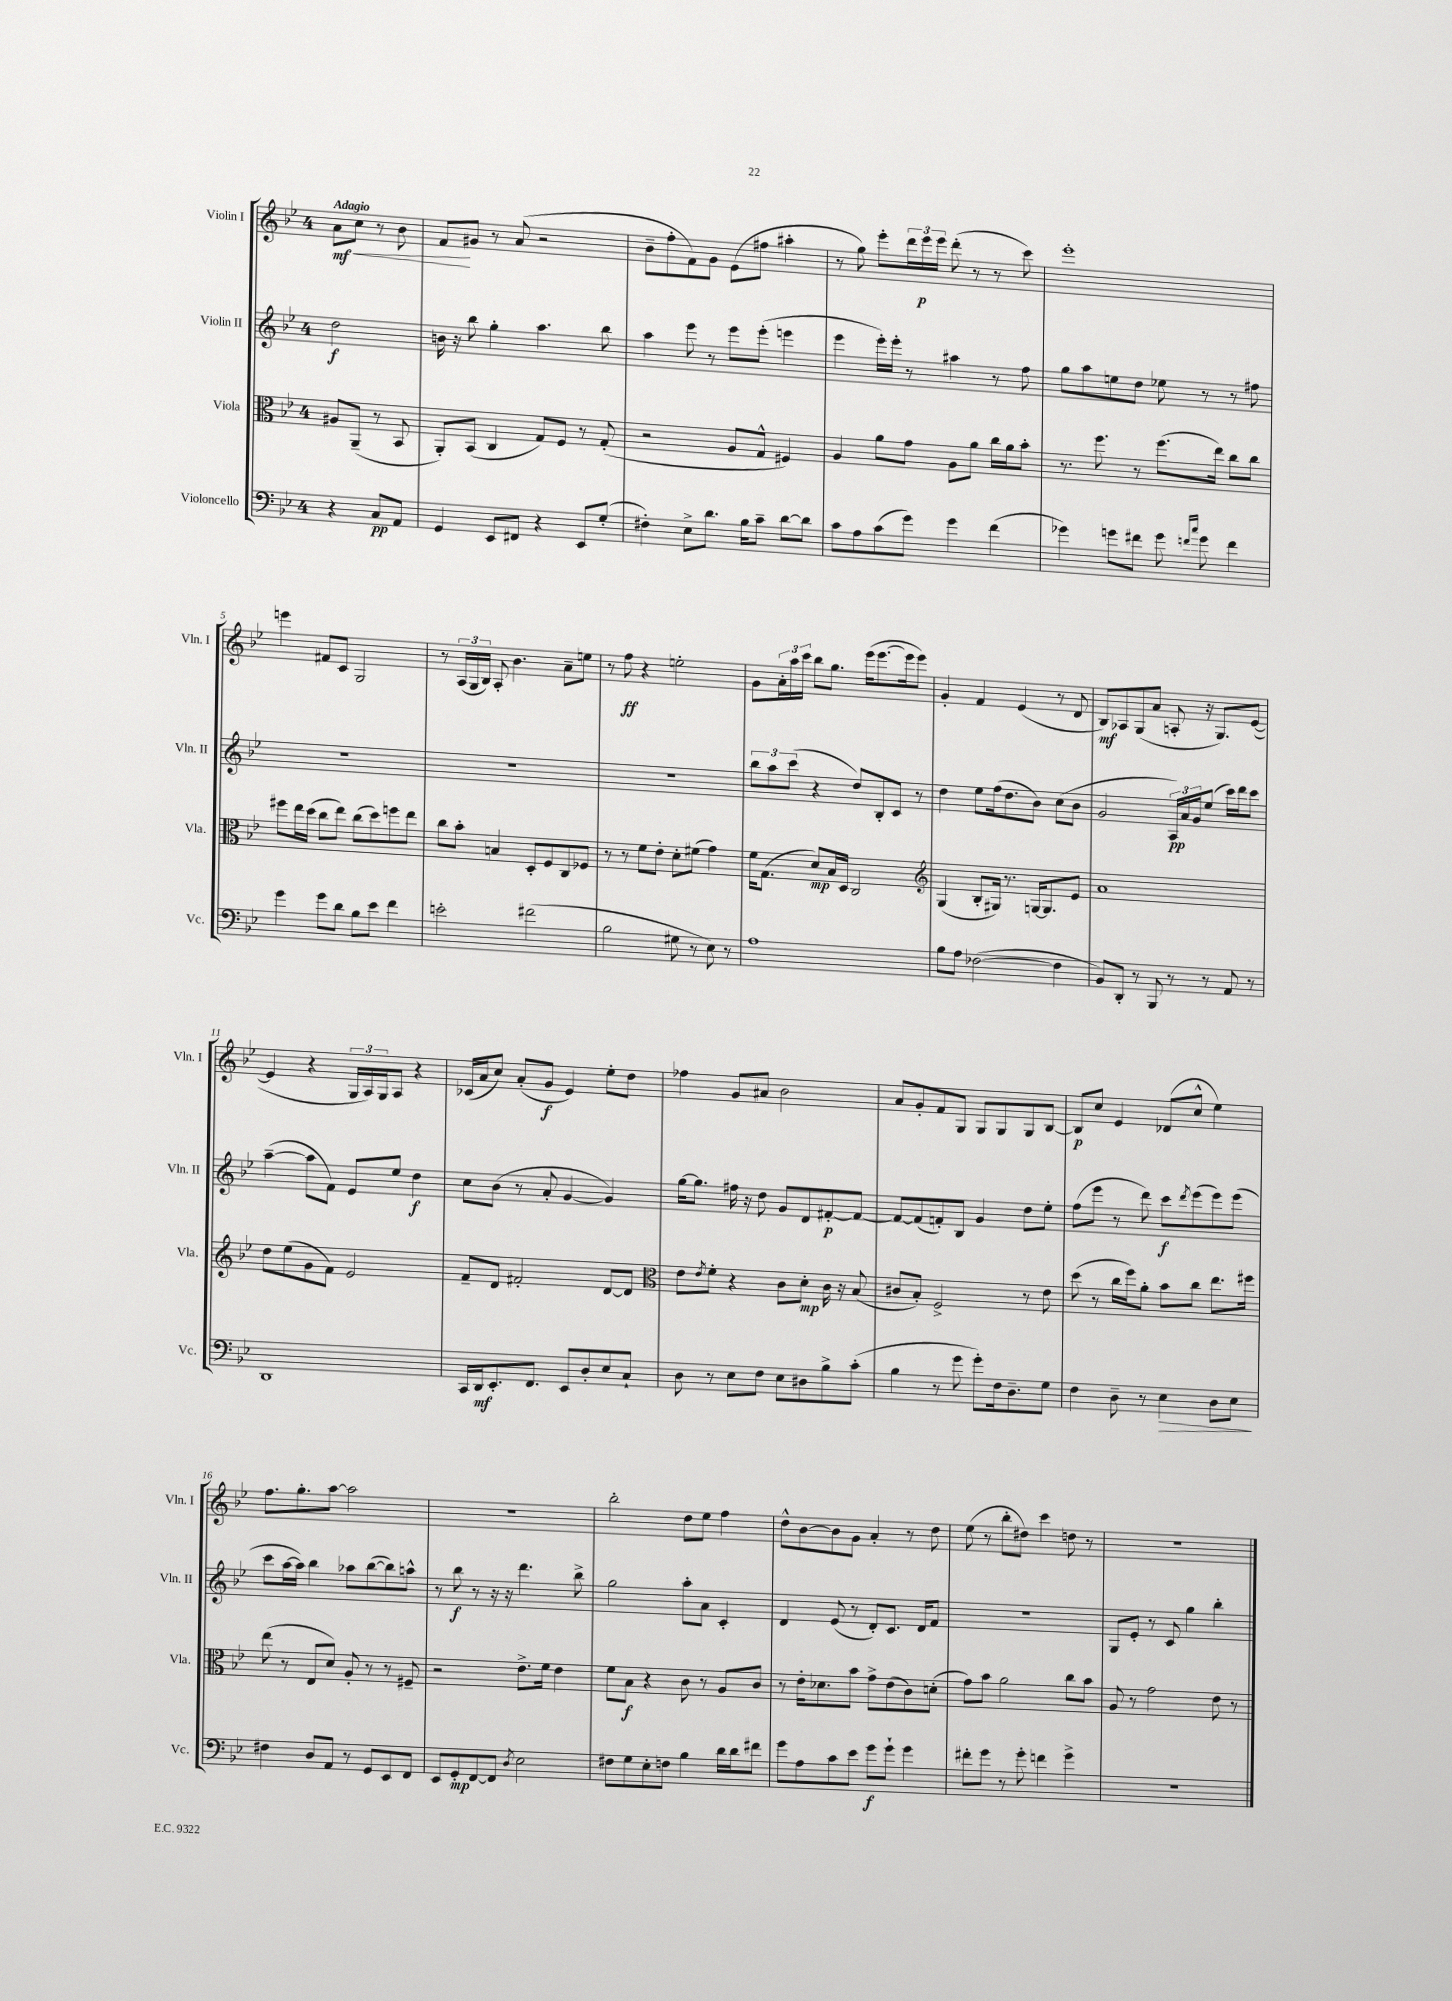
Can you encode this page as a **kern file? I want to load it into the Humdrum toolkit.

**kern	**kern	**kern	**kern
*staff4	*staff3	*staff2	*staff1
*clefF4	*clefC3	*clefG2	*clefG2
*k[b-e-]	*k[b-e-]	*k[b-e-]	*k[b-e-]
*M4/4	*M4/4	*M4/4	*M4/4
4r	8A#/L	2dd\	8a\L
.	(8AA~/J	.	8cc\J
8C/L	8r	.	8r
8AA/J	8BB-/	.	8b-\
=	=	=	=
4GG/	8AA'/L)	16b\	8f/L
.	.	16r	.
.	(8BB-/J	8bb-\	8g#/J
8EE-/L	4C/	4gg'\	8r
8FF#/J	.	.	(8a/
4r	8G/L)	4.aa\	2r
.	8F/J	.	.
8EE-/L	8r	.	.
(8G'/J	(8G'/	8bb-\	.
=	=	=	=
4F#'\)	2r	4aa\	8b-~\L
.	.	.	8ff'\
8E-^\L	.	8eee-\	8f\)
8.d\J	.	8r	8g\J
.	8A/L	8eee-\L	(8e-\L
16B-\LK	.	.	.
8c~\J	8G^^/J	(8eee-'\J	8ff#\J
[8d\L	4F#/)	4eee\	4aa#'\
8d\]J	.	.	.
=	=	=	=
8c\L	4A/	4eee-\	8r
8A\	.	.	8gg\)
(8c\	8a\L	16eee-'\LL)	8eee-'\L
.	.	16eee-'\JJ	.
8g\J)	8g\J	8r	24ddd\L
.	.	.	24eee-\
.	.	.	24eee-\JJ
4g\	8A\L	4aa#\	(8ddd'\
.	8a\J	.	8r
(4f\	16cc\LL	8r	8r
.	16a\J	.	.
.	8b-'\J	8ff\	8ccc\)
=	=	=	=
4g-\)	8.r	8gg\L	1eee-'
.	.	8aa\	.
.	8.ff\	.	.
8g\L	.	8ee\	.
8f#\J	8r	8dd\J	.
8g\	(8.ff\L	8ee-\	.
16qqf/LL	.	.	.
16qqcc/JJ	.	.	.
8g\	.	8r	.
.	16ee-\Jk)	.	.
4f\	8cc\L	8r	.
.	8cc\J	8ff#\	.
=	=	=	=
4g\	8ff#\L	1r	4eee\
.	16ee-\L	.	.
.	(16dd\JJ	.	.
8g\L	8cc\L	.	8f#/L
8d\J	8ee-\J)	.	8c/J
8B-\L	(8cc\L	.	2G/
8e-\J	8dd\)	.	.
4f\	8ff\	.	.
.	8ee-\J	.	.
=	=	=	=
2e'\	8cc\L	1r	8r
.	8b-'\J	.	(24A/LL
.	.	.	24G/
.	.	.	24B-/JJ)
.	4B/	.	8A'/
.	.	.	4.b-\
(2f#\	8D'/L	.	.
.	8F/	.	.
.	8C/	.	8a~\L
.	8F-/J	.	8ee\J
=	=	=	=
2B-\	8r	1r	8r
.	8r	.	8ff\
.	8f\L	.	4r
.	8e-'\J	.	.
8G#\	8d'\L	.	2ee'\
8r	(8f#\J	.	.
8E-\)	4g\)	.	.
8r	.	.	.
=	=	=	=
1A	16f\LK	12bb-\L	8g\L
.	(8.G\J	.	.
.	.	12aa\	.
.	.	.	24a'\L
.	.	(12ccc\J	24aa\
.	.	.	24ccc\JJ
.	8d/L)	4r	8bb-\L
.	16B-/L	.	8.gg\J
.	16D/JJ	.	.
.	2C/	8dd/L)	.
.	.	.	(16eee-\LK
.	.	8B-'/	[8.eee-\
.	.	8c/J	.
.	.	.	16eee-\]k
.	.	8r	8eee-\J)
=	=	=	=
*	*clefG2	*	*
8B-\L	(4G/	4dd\	4g'/
8A\J	.	.	.
([2F-\	8B-'/L	8ee-\L	4f/
.	16G#/Jk)	(16ff\k	.
.	8.r	8.dd\	.
.	.	.	(4e-/
.	[16G/LK	8b-\J)	.
.	8.G/]	.	.
4F-\]	.	(8cc\L	8r
.	8e-/J	8b-\J	8d/
=	=	=	=
8BB-/L)	1a	2g/	8B-/L)
8DD'/J	.	.	8A-/
8r	.	.	(8G/
8BBB-/	.	.	8a/J
8r	.	24A/LL)	8A'/
.	.	24a/	.
.	.	24g/J	.
8r	.	(8ee-/J	16r
.	.	.	8.G/L)
8AA/	.	16ccc\LL)	.
.	.	16ddd\J	.
8r	.	8ccc\J	([8e-/J
=	=	=	=
1DD	8dd\L	([4aa~\	4e-/]
.	(8ee-\	.	.
.	8g\	8aa\]L	4r
.	8f\J)	8f\J)	.
.	2e-/	8e-/L	24G/LL
.	.	.	24A/)
.	.	.	24G/J
.	.	8ee-/J	8A/J
.	.	4dd\	4r
=	=	=	=
16CC/LL	8f~/L	8cc\L	(16c-/LL
16DD/J	.	.	16a/J
8.EE-'/	8d/J	(8b-\J	8cc/J)
.	2f#'/	8r	(8a'/L
8.FF/J	.	.	.
.	.	8a'/	8g/J
8EE-/L	.	[4g/	4e-/)
8D'/	.	.	.
8E-/	[8d/L	4g/])	8ee-'\L
8C`/J	8d/]J	.	8dd\J
=	=	=	=
*	*clefC3	*	*
8D\	8e-\L	[16gg\LK	4ff-\
.	.	8.gg\]J	.
.	8qe-/	.	.
8r	8f'\J	.	.
8E-\L	4r	16ff#\	8g/L
.	.	16r	.
8F\J	.	8dd\	8a#/J
8E-\L	8c\L	8g/L	2b-\
8D#\	8d'\J	8d/	.
8B-^\	16c\	[8f#'/	.
.	16r	.	.
(8c'\J	(8B-/	8f#/_J	.
=	=	=	=
4B-\	8c#/L	8f#/_L	8a/L
.	8B-'/J)	(8f#/]	8g'/
8r	2F^/	8f'/)	8f/
8g\	.	8B-/J	8G/J
8g'\L)	.	4g/	8G/L
16F\k	.	.	8G/
8.D~\	.	.	.
.	8r	8dd\L	8G/
8G\J	8e-\	8ee-'\J	[8B-/J
=	=	=	=
4F\	(8dd\	(8ff\L	8B-/]L
.	8r	8eee-\J	8cc/J
8D~\	16cc\LL	8r	4e-/
.	16ff\J)	.	.
8r	8a'\J	8ddd\)	.
4E-\	8b-\L	8ccc\L	(8d-/L
.	.	8qddd/	.
.	8cc\J	(8eee-\	8cc^^/J
8D\L	8.ee-\L	8eee-\)	4ee-\)
8E-\J	.	(8eee-\J	.
.	16ff#\Jk	.	.
=	=	=	=
4F#\	(8ee-\	8ccc\L	8.ff\L
.	8r	[16aa\L	.
.	.	16aa\]JJ)	8.gg'\
8D/L	8E-/L	4bb-\	.
8AA/J	8d/J)	.	[8aa\J
8r	8A'/	8aa-\L	2aa\]
8GG/L	8r	([8bb-\	.
8EE-/	8r	8bb-\])	.
8FF/J	8F#~/	8aa^^\J	.
=	=	=	=
8EE-/L	2r	8r	1r
8GG'/	.	8bb-\	.
[8FF/	.	8r	.
8FF/]J	.	16r	.
.	.	16r	.
8qD/	.	.	.
2E-\	8.e-^\L	4.ddd\	.
.	16f\Jk	.	.
.	4e-\	.	.
.	.	8bb-^\	.
=	=	=	=
8F#\L	8f\L	2gg\	2bb-'\
8G\	8B-\J	.	.
8E-'\	4r	.	.
8F\J	.	.	.
4B-\	8c\	8aa'\L	8dd\L
.	8r	8a\J	8ee-\J
16d\LL	8A/L	4c'/	4ff\
16d\J	.	.	.
8f#\J	8c/J	.	.
=	=	=	=
8g\L	8r	4d/	8dd^^\L
8A\	16e-'\LK	.	[8b-\
.	8.d-\	.	.
8c\	.	(8e-/	8b-\]
8e-\J	8b-\J	8r	8g\J
8g\L	8g^\L	8d'/L)	4a'/
8g`\J	(8e-\	8.c/J	.
4g\	8c\)	.	8r
.	.	16d/LK	.
.	(8d'\J	8f/J	8dd\
=	=	=	=
8f#'\L	8g\L)	1r	(8ee-\
8g\J	8b-\J	.	8r
8r	2a\	.	8bb-'\L
8g'\	.	.	8dd#\J)
4f\	.	.	4ccc\
4g^\	8cc\L	.	8dd\
.	8b-\J	.	8r
=	=	=	=
1r	8A/	8G/L	1r
.	8r	8e-'/J	.
.	2g\	8r	.
.	.	8c/	.
.	.	4gg\	.
.	8e-\	4bb-'\	.
.	8r	.	.
==	==	==	==
*-	*-	*-	*-
